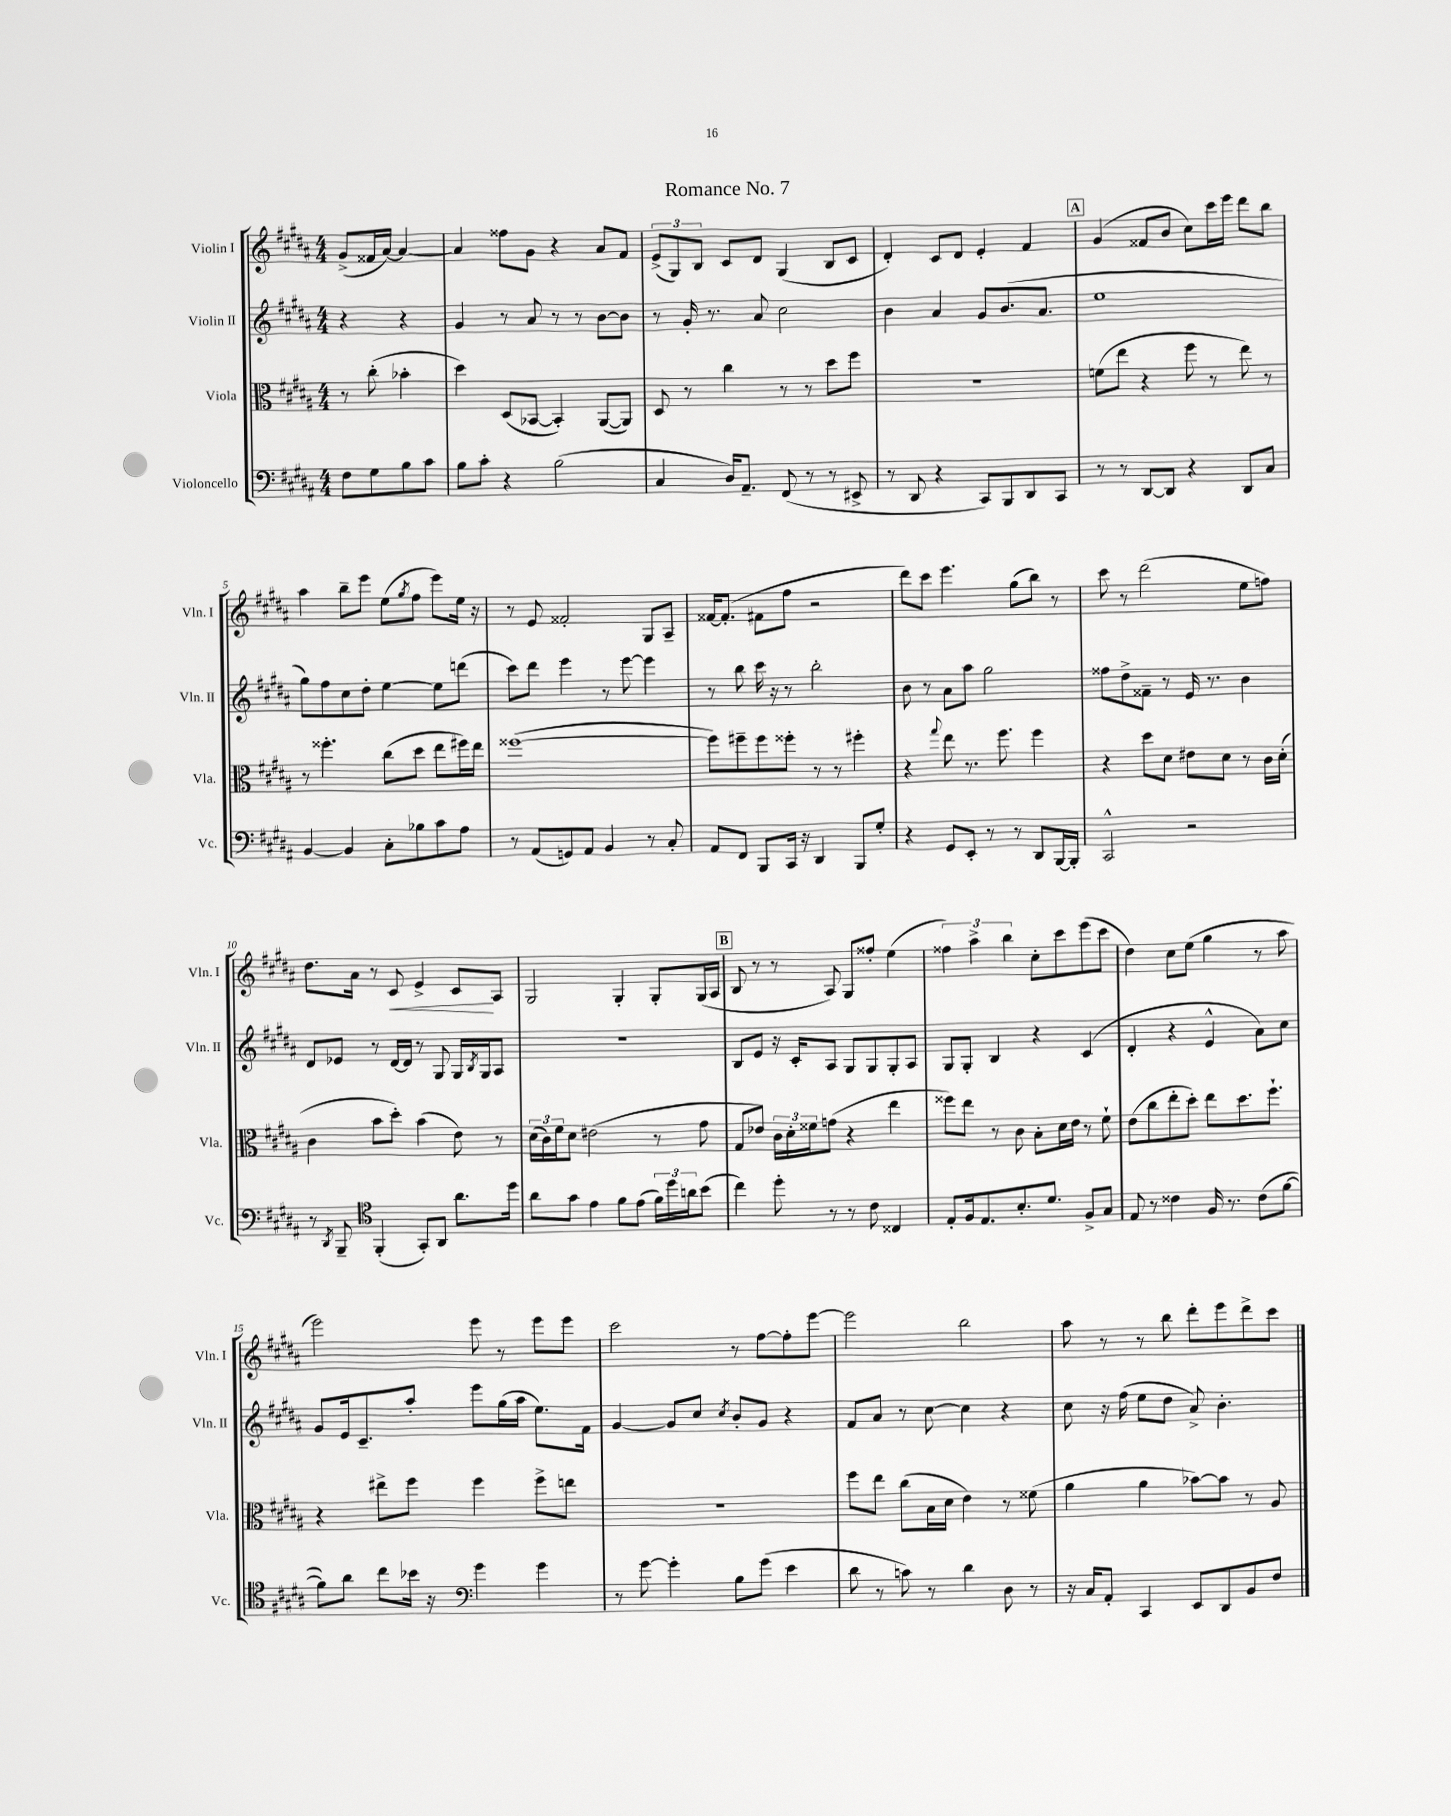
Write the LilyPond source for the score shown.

\header { title = "Romance No. 7" }
<<
\new StaffGroup <<
\new Staff = "s0" \with { instrumentName = "Violin I" shortInstrumentName = "Vln. I" } {
    \clef treble \key b \major \numericTimeSignature \time 4/4 \partial 2
    gis'8->( fisis'16 ais'16~) ais'4~ |
    ais'4 fisis''8 gis'8 r4 ais'8 fis'8 |
    \tuplet 3/2 { e'8->( gis8) b8 } cis'8 dis'8 gis4( b8 cis'8 |
    dis'4-.) cis'8 dis'8 e'4-. fis'4 |
    \mark \markup { \box "A" } gis'4( fisis'8 b'8 cis''8) cis'''16 e'''16 dis'''8 b''8 |
    ais''4 b''8-- e'''8 e''8( \acciaccatura { gis''8 } fis''8 e'''8) e''16 r16 |
    r8 e'8 fisis'2-. gis8 ais8-- |
    fisis'16~ fisis'8.-.( fis'8 fis''8 r2 |
    dis'''8) cis'''8 e'''4. gis''8( b''8) r8 |
    cis'''8 r8 dis'''2( e''8 f''8) |
    dis''8. ais'16 r8 cis'8\< e'4-> cis'8\! ais8 |
    gis2 gis4-. gis8-. gis16( ais16 |
    \mark \markup { \box "B" } b8 r8 r8 ais8) gis8 fisis''8-. e''4( |
    \tuplet 3/2 { fisis''4) ais''4-> b''4 } cis''8-. cis'''8 e'''8( cis'''8 |
    dis''4) cis''8 e''8( gis''4 r8 ais''8 |
    e'''2) e'''8 r8 e'''8 e'''8 |
    cis'''2 r8 fis''8~ fis''8-. e'''8~ |
    e'''2 b''2 |
    ais''8 r8 r8 b''8 dis'''8-. e'''8 dis'''8-> cis'''8 \bar "|." |
}
\new Staff = "s1" \with { instrumentName = "Violin II" shortInstrumentName = "Vln. II" } {
    \clef treble \key b \major \numericTimeSignature \time 4/4 \partial 2
    r4 r4 |
    gis'4 r8 ais'8 r8 r8 b'8~ b'8 |
    r8 gis'16-. r8. ais'8 cis''2 |
    b'4 ais'4 gis'8 b'8.( ais'8. |
    \mark \markup { \box "A" } e''1 |
    gis''8) fis''8 cis''8 dis''8-. e''4~ e''8 d'''8( |
    cis'''8) dis'''8 e'''4 r8 e'''8~ e'''4 |
    r8 b''8 cis'''16 r16 r8 b''2-. |
    b'8 r8 ais'8 ais''8 gis''2 |
    fisis''8 dis''8-> fisis'8-- r8 e'16 r8. b'4 |
    dis'8 ees'8 r8 dis'16~ dis'16 r8 gis8 gis16 \acciaccatura { b8 } gis16 ais8 |
    R1 |
    \mark \markup { \box "B" } b8 e'8 r16 cis'16-. ais8 gis8 gis8 gis8-. ais8 |
    gis8 gis8-. b4 r4 cis'4( |
    dis'4-. r4 e'4-^ ais'8) cis''8 |
    gis'8 e'16 cis'8.-- ais''8-. e'''8 gis''16( ais''16 e''8.) fis'16 |
    gis'4~ gis'8 cis''8 \acciaccatura { cis''8 } b'8-. gis'8 r4 |
    fis'8 ais'8 r8 cis''8~ cis''4 r4 |
    cis''8 r16 fis''16( e''8 dis''8 ais'8->) b'4.-. \bar "|." |
}
\new Staff = "s2" \with { instrumentName = "Viola" shortInstrumentName = "Vla." } {
    \clef alto \key b \major \numericTimeSignature \time 4/4 \partial 2
    r8 cis''8-.( bes'4-. |
    dis''4) dis8( bes,8~ bes,4-.) ais,8~( ais,8) |
    dis8 r8 cis''4 r8 r8 dis''8 fis''8 |
    R1 |
    \mark \markup { \box "A" } f'8( e''8 r4 fis''8 r8 e''8) r8 |
    r8 fisis''4.-. cis''8( dis''8 e''8 fis''16) e''16 |
    fisis''1~( |
    fisis''8) fis''8-- fis''8 fisis''8-. r8 r8 fis''4-. |
    r4 \appoggiatura { gis''8 } e''8 r8. fis''8. fis''4 |
    r4 dis''8 dis'8 eis'8 dis'8 r8 cis'16 dis'16-.( |
    cis'4 b'8 dis''8-.) b'4( e'8) r8 |
    \tuplet 3/2 { dis'16( cis'16) fis'16 } dis'8 eis'2( r8 gis'8 |
    \mark \markup { \box "B" } gis8 ees'8) \tuplet 3/2 { cis'16 dis'16-. fisis'16 } g'8( r4 e''4 |
    fisis''8) e''8 r8 cis'8 b8-. dis'16 e'16 r8 fis'8-! |
    e'8( cis''8 e''8-. dis''8-.) e''8 dis''8. fis''8.-! |
    r4 eis''8-> fis''8 fis''4 fis''8-> e''8 |
    R1 |
    fis''8 e''8 cis''8( b16 dis'16 e'4) r8 fisis'8( |
    ais'4 ais'4 bes'8~) bes'8 r8 ais8 \bar "|." |
}
\new Staff = "s3" \with { instrumentName = "Violoncello" shortInstrumentName = "Vc." } {
    \clef bass \key b \major \numericTimeSignature \time 4/4 \partial 2
    fis8 gis8 b8 cis'8 |
    b8 cis'8-. r4 b2( |
    cis4 dis16) ais,8.-- fis,8( r8 r8 eis,8-> |
    r8 dis,8 r4 cis,8) b,,8 dis,8 cis,8 |
    \mark \markup { \box "A" } r8 r8 dis,8~ dis,8 r4 dis,8 cis8 |
    b,4~ b,4 cis8-. bes8 cis'8 ais8 |
    r8 ais,8( g,8) ais,8 b,4 r8 cis8-. |
    ais,8 fis,8 b,,8 cis,16 r16 dis,4 b,,8 gis8-. |
    r4 gis,8 e,8-. r8 r8 dis,8 b,,16~ b,,16-. |
    cis,2-^ r2 |
    r8 \acciaccatura { dis,8 } b,,8-- \clef tenor fis,4-.( gis,8-.) ais,8 ais'8. dis''16 |
    ais'8 gis'8 e'4 fis'8 e'8( \tuplet 3/2 { fis'16) dis''16 a'16 } b'8( |
    \mark \markup { \box "B" } cis''4) dis''8-. r8 r8 cis'8 cisis4 |
    e8-. fis16 e8. b8.-. dis'8. fis8-> gis8 |
    e8 r8 cisis'4 fis16 r8. cisis'8( fis'8~ |
    fis'8) ais'8 cis''8 bes'16 r16 \clef bass gis'4 gis'4 |
    r8 gis'8~ gis'4-. b8 gis'8( e'4 |
    dis'8 r8 c'8) r8 dis'4 dis8 r8 |
    r16 cis16 ais,8-. cis,4 e,8 dis,8 b,8 fis8 \bar "|." |
}
>>
>>
